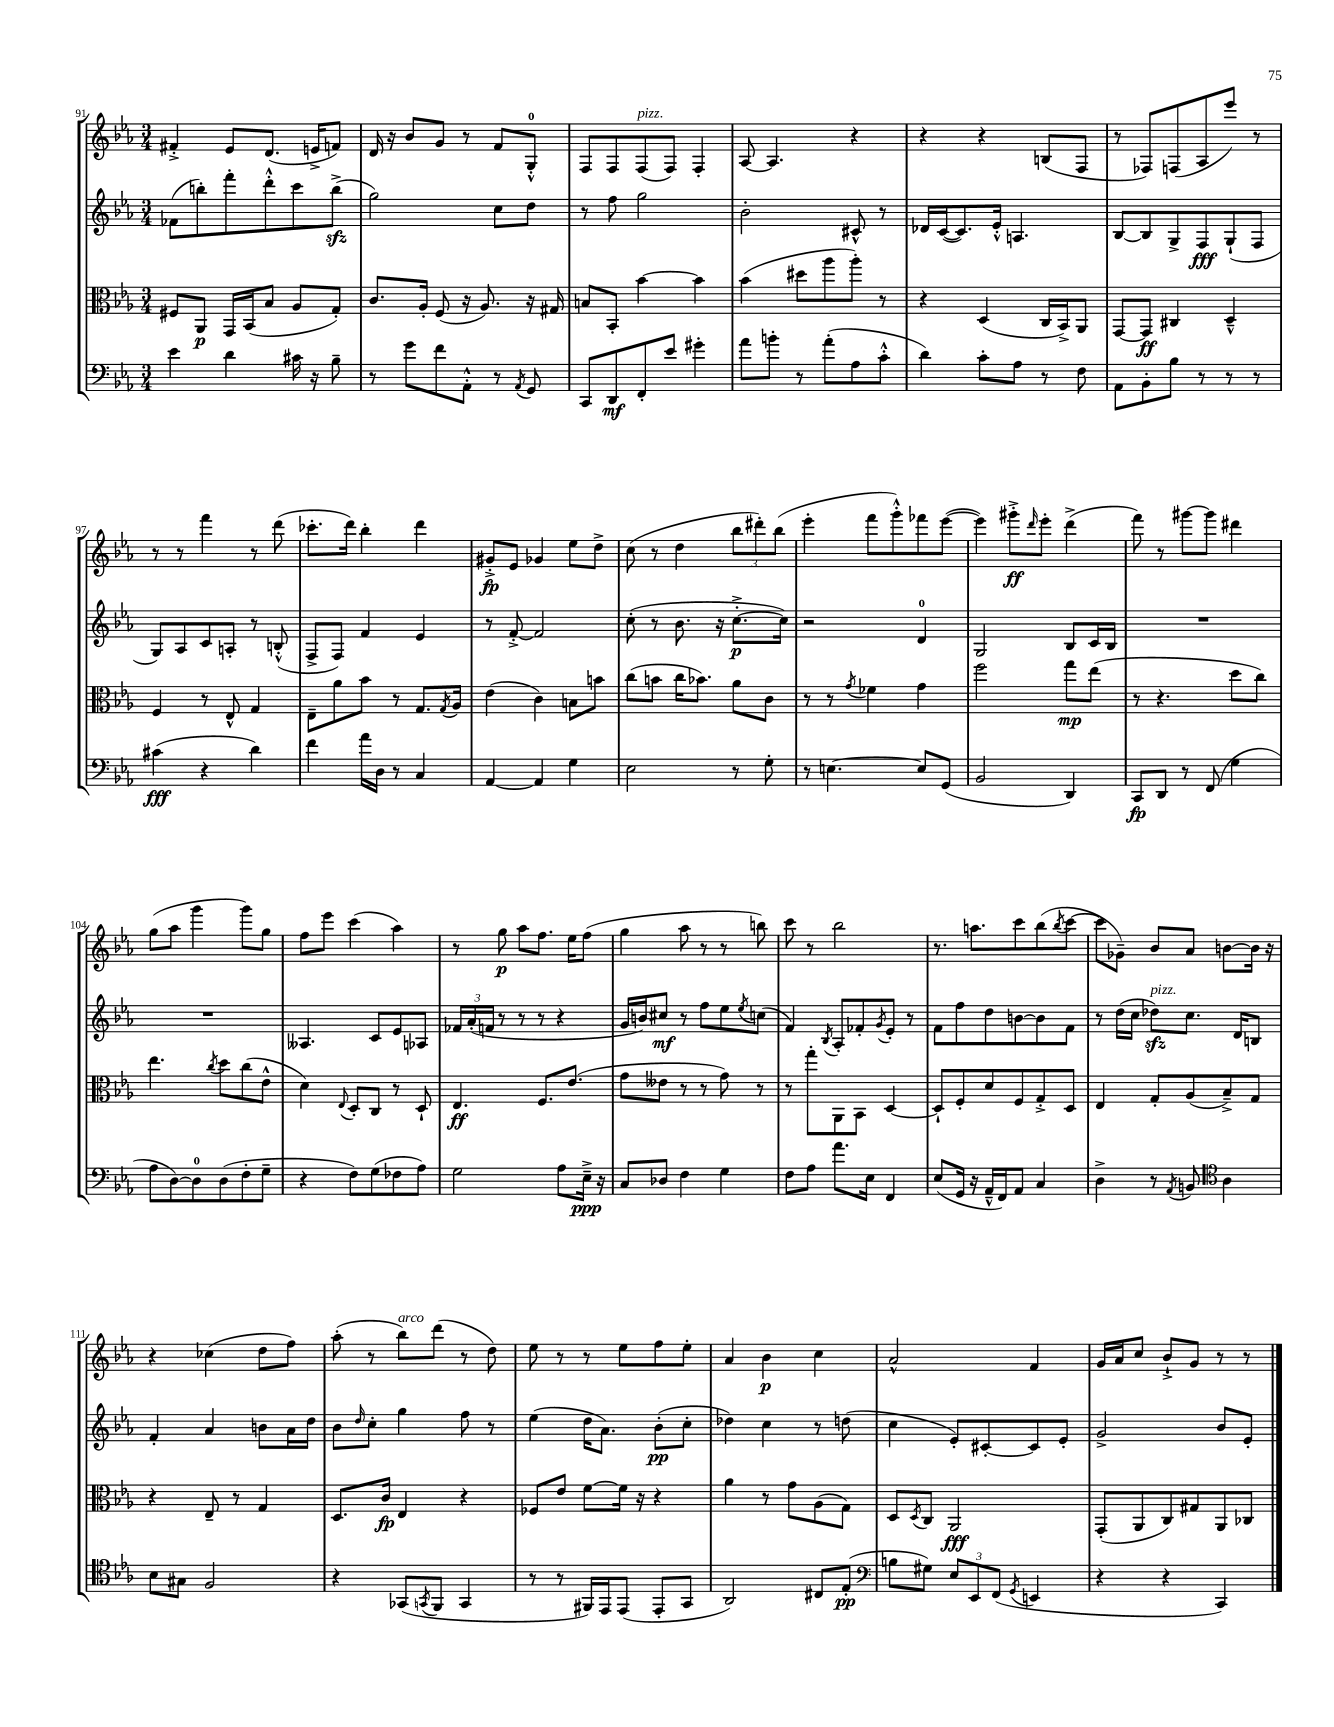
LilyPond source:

<<
\new StaffGroup <<
\new Staff = "s0" {
    \clef treble \key ees \major \numericTimeSignature \time 3/4
    fis'4-.-> ees'8 d'8.( e'16-> f'8) |
    d'16 r16 bes'8 g'8 r8 f'8 g8-0-.-^ |
    f8 f8 f8^\markup { \italic "pizz." }( f8) f4-. |
    aes8~ aes4. r4 |
    r4 r4 b8( f8 |
    r8 fes8) f8( aes8 ees'''8) r8 |
    r8 r8 f'''4 r8 d'''8( |
    ces'''8.-. d'''16) bes''4-. d'''4 |
    gis'8-.->\fp ees'8 ges'4 ees''8 d''8-> |
    c''8( r8 d''4 \tuplet 3/2 { bes''8 dis'''8-.) bes''8( } |
    ees'''4-. f'''8 g'''8-.-^) fes'''8 ees'''8~( |
    ees'''4) gis'''8-.->\ff \grace { d'''16 } ees'''8-. d'''4->( |
    f'''8) r8 gis'''8~ gis'''8 dis'''4 |
    g''8( aes''8 g'''4 g'''8) g''8 |
    f''8 ees'''8 c'''4( aes''4) |
    r8 g''8\p aes''8 f''8. ees''16 f''8( |
    g''4 aes''8 r8 r8 b''8) |
    c'''8 r8 bes''2 |
    r8. a''8. c'''8 bes''8( \acciaccatura { bes''8 } c'''8~ |
    c'''8 ges'8--) bes'8 aes'8 b'8~ b'16 r16 |
    r4 ces''4( d''8 f''8) |
    aes''8-.( r8 bes''8^\markup { \italic "arco" }) d'''8( r8 d''8) |
    ees''8 r8 r8 ees''8 f''8 ees''8-. |
    aes'4 bes'4\p c''4 |
    aes'2-^ f'4 |
    g'16 aes'16 c''8 bes'8-!-> g'8 r8 r8 \bar "|." |
}
\new Staff = "s1" {
    \clef treble \key ees \major \numericTimeSignature \time 3/4
    fes'8( b''8-.) f'''8-. d'''8-.-^ c'''8 b''8->\sfz( |
    g''2) c''8 d''8 |
    r8 f''8 g''2 |
    bes'2-. cis'8-^ r8 |
    des'16 c'16~( c'8.) ees'16-.-^ a4. |
    bes8~ bes8 g8-> f8\fff g8-!( f8 |
    g8) aes8 c'8 a8-. r8 b8-.-^( |
    f8-> f8) f'4 ees'4 |
    r8 f'8~-.-> f'2 |
    c''8-.( r8 bes'8. r16 c''8.~-.->\p c''16) |
    r2 d'4-0 |
    g2 bes8 c'16 bes16 |
    R2. |
    R2. |
    aeses4. c'8 ees'8 aes8 |
    \tuplet 3/2 { fes'16 aes'16-.( f'16 } r8 r8 r8 r4 |
    g'16 b'16) cis''8\mf r8 f''8 ees''8 \acciaccatura { ees''8 } c''8( |
    f'4) \acciaccatura { bes8 } aes8-. fes'8-. \acciaccatura { g'8 } ees'8-. r8 |
    f'8 f''8 d''8 b'8~ b'8 f'8 |
    r8 d''16( c''16 des''8\sfz^\markup { \italic "pizz." }) c''8. d'16 b8 |
    f'4-. aes'4 b'8 aes'16 d''16 |
    bes'8 \grace { d''16 } c''8-. g''4 f''8 r8 |
    ees''4( d''16 aes'8.) bes'8-.\pp( c''8-. |
    des''4) c''4 r8 d''8( |
    c''4 ees'8-.) cis'8~-. cis'8 ees'8-. |
    g'2-> bes'8 ees'8-. \bar "|." |
}
\new Staff = "s2" {
    \clef alto \key ees \major \numericTimeSignature \time 3/4
    fis8 aes,8\p g,16 bes,16( bes8 aes8 g8-.) |
    c'8. aes16-. f8( r16 aes8.) r16 gis16 |
    b8 bes,8-. bes'4~ bes'4 |
    bes'4( dis''8 aes''8 aes''8-.) r8 |
    r4 d4( c16 bes,16->) aes,8 |
    g,8~ g,8\ff cis4 d4---^ |
    f4 r8 ees8-^ g4 |
    ees8-- aes'8 bes'8 r8 g8. \acciaccatura { g8 } aes16 |
    ees'4( c'4) b8 b'8 |
    c''8( b'8 c''16 bes'8.) aes'8 c'8 |
    r8 r8 \acciaccatura { g'8 } fes'4 g'4 |
    f''2 g''8\mp ees''8( |
    r8 r4. d''8 c''8) |
    ees''4. \acciaccatura { c''8 } d''8 c''8( ees'8-^ |
    d'4) \appoggiatura { ees8 } d8-. c8 r8 d8-! |
    ees4.\ff f8. ees'8.( |
    g'8 eeses'8 r8 r8 g'8) r8 |
    r8 g''8-. aes,8 bes,8 d4~ |
    d8-! f8-. d'8 f8 g8-.-> d8 |
    ees4 g8-. aes8( bes8--->) g8 |
    r4 ees8-- r8 g4 |
    d8. c'16\fp ees4 r4 |
    fes8 ees'8 f'8~ f'16 r16 r4 |
    aes'4 r8 g'8 aes8( g8) |
    d8 \acciaccatura { d8 } c8 aes,2\fff |
    g,8-.( aes,8 c8) gis8 aes,8 ces8 \bar "|." |
}
\new Staff = "s3" {
    \clef bass \key ees \major \numericTimeSignature \time 3/4
    ees'4 d'4 cis'16 r16 bes8-- |
    r8 g'8 f'8 aes,8-.-^ r8 \acciaccatura { aes,8 } g,8 |
    c,8 d,8\mf f,8-. ees'8 gis'4-. |
    aes'8 b'8-. r8 aes'8-.( aes8 c'8-.-^ |
    d'4) c'8-. aes8 r8 f8 |
    aes,8 bes,8-. bes8 r8 r8 r8 |
    cis'4\fff( r4 d'4) |
    f'4 aes'16 d16 r8 c4 |
    aes,4~ aes,4 g4 |
    ees2 r8 g8-. |
    r8 e4.~ e8 g,8( |
    bes,2 d,4) |
    c,8\fp d,8 r8 f,8( g4 |
    aes8 d8~) d8-0 d8( f8-. g8-- |
    r4 f8) g8( fes8 aes8) |
    g2 aes8 ees16--->\ppp r16 |
    c8 des8 f4 g4 |
    f8 aes8 aes'8. ees16 f,4 |
    ees8( g,16 r16 aes,16---^ f,16) aes,8 c4 |
    d4-> r8 \acciaccatura { aes,8 } b,8 \clef tenor aes4 |
    bes8 gis8 f2 |
    r4 ges,8( \acciaccatura { g,8 } f,8 g,4 |
    r8 r8 fis,16) ees,16 ees,8( ees,8-. g,8 |
    aes,2) cis8 ees8-.\pp( |
    \clef bass b8 gis8) \tuplet 3/2 { ees8 ees,8 f,8( } \acciaccatura { g,8 } e,4 |
    r4 r4 c,4) \bar "|." |
}
>>
>>
\layout { \context { \Score currentBarNumber = #91 } }
